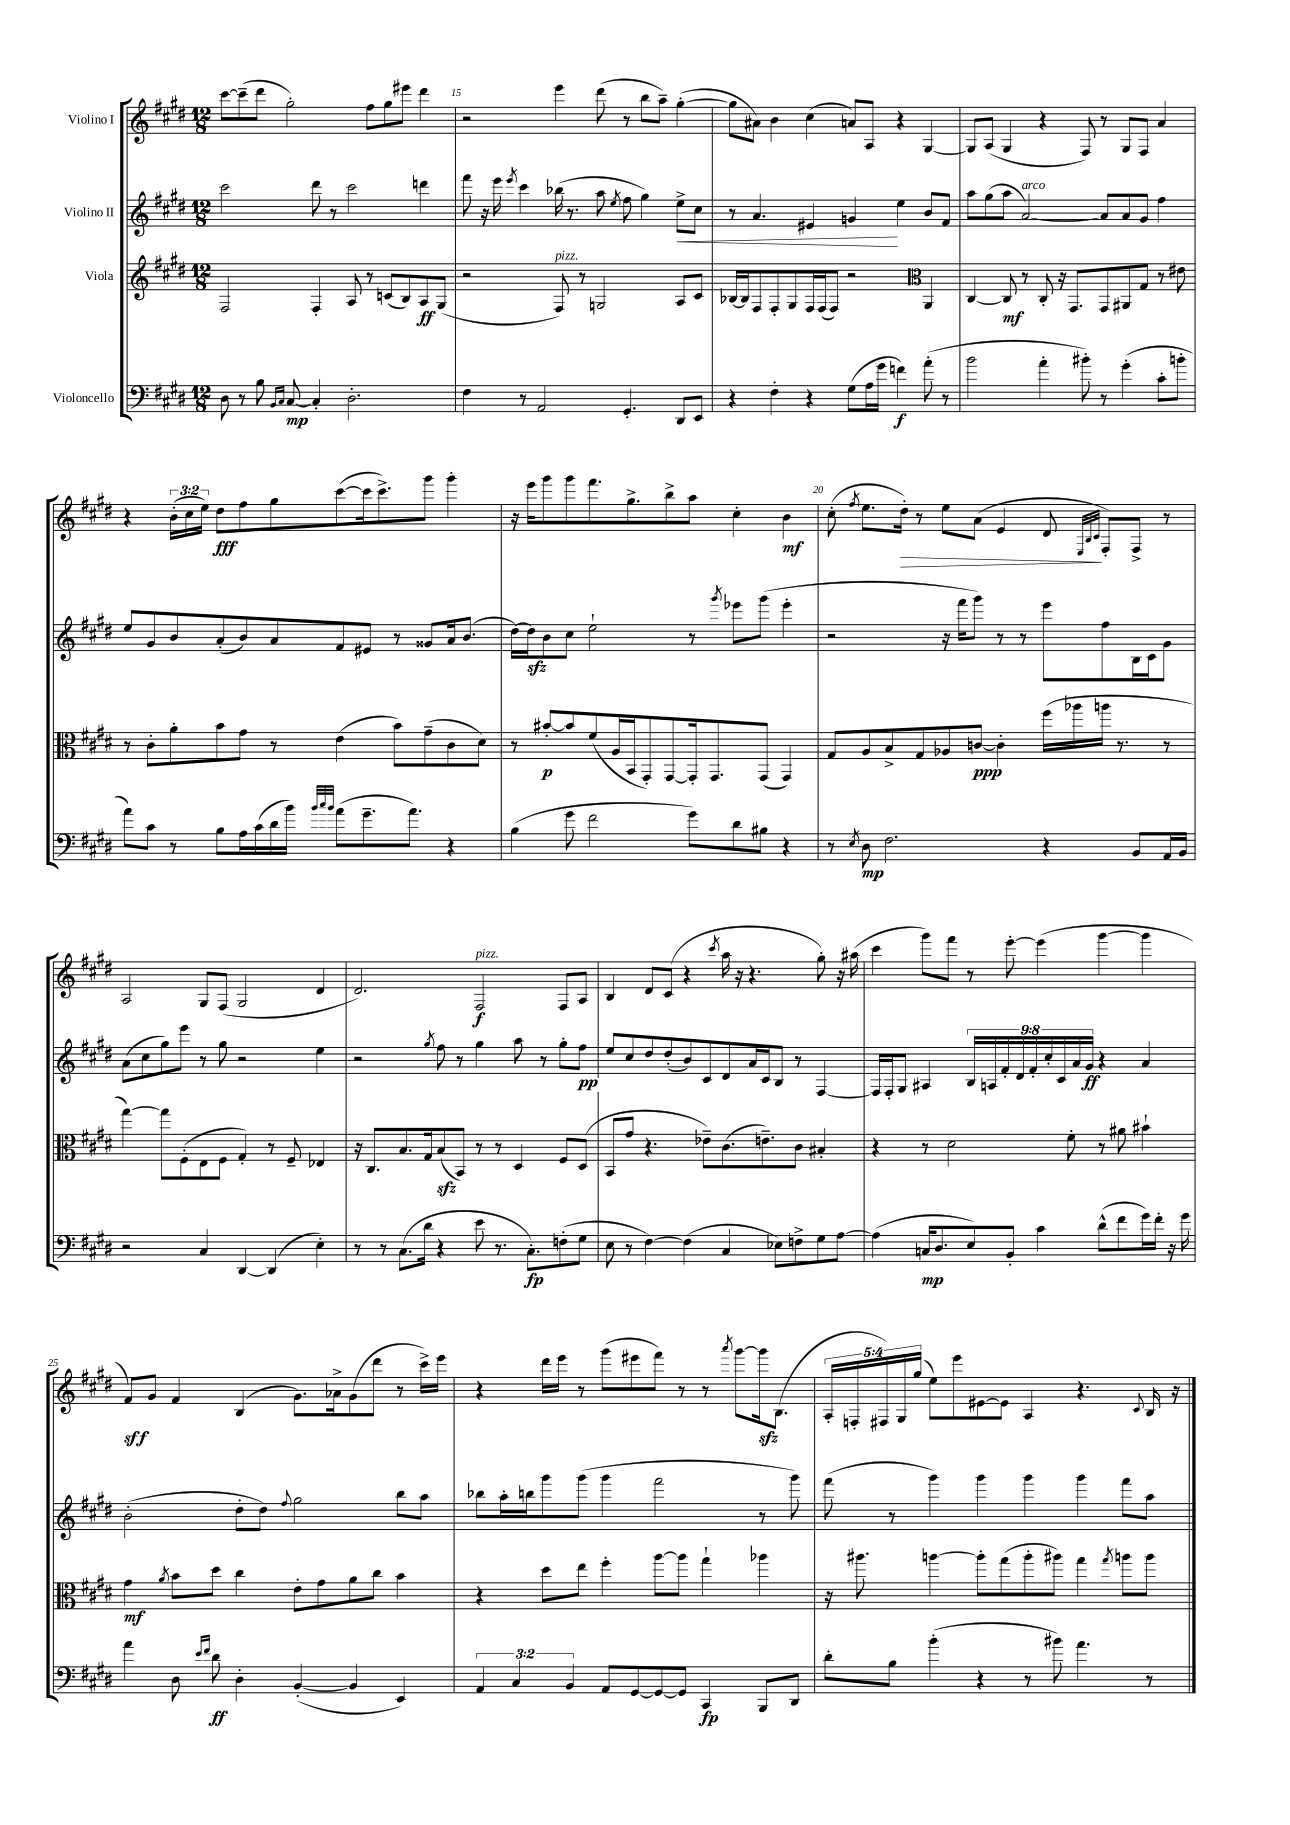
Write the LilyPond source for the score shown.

<<
\new StaffGroup <<
\new Staff = "s0" \with { instrumentName = "Violino I" } {
    \clef treble \key e \major \numericTimeSignature \time 12/8 \override Staff.TupletNumber.text = #tuplet-number::calc-fraction-text
    \autoBeamOff cis'''8[~ cis'''8--( dis'''8] gis''2-.) fis''8[ gis''8 eis'''8] dis'''4 |
    r2 e'''4 dis'''8( r8 b''8[ a''8]--) gis''4~-.( |
    gis''8[ ais'8]) b'4 cis''4( a'8[) a8] r4 gis4~ |
    gis8[ a8]( gis4 r4 fis8) r8 gis8[ fis8] a'4 |
    r4 \tuplet 3/2 { b'16[-.( cis''16 e''16]) } dis''8[\fff fis''8 gis''8 cis'''8~( cis'''16 cis'''8.->) gis'''8] gis'''4-. |
    r16 e'''16[ gis'''8 gis'''8 fis'''8. gis''8.-> b''8-> a''8] cis''4-. b'4\mf |
    cis''8-.( \acciaccatura { fis''8 } e''8.[ dis''16]-.\>) r8 e''8[ a'8]( e'4 dis'8\! \grace { e32[ b32 cis'32] } fis8[-.) fis8]-> r8 |
    a2 gis8[ fis8]( gis2 dis'4 |
    dis'2.) fis2\f^\markup { \italic "pizz." } fis8[ a8] |
    b4 dis'8[ cis'8]( r4 \acciaccatura { cis'''8 } a''16 r16 r4. gis''8-.) r16 ais''16( |
    cis'''4 gis'''8[) fis'''8] r8 e'''8~-. e'''4( gis'''4~ gis'''4 |
    fis'8[\sff) gis'8] fis'4 b4( gis'8.[) aes'16-> gis'8( dis'''8] r8 cis'''16[->) e'''16] |
    r4 dis'''16[ e'''16] r8 gis'''8[( eis'''8 fis'''8]) r8 r8 \acciaccatura { a'''8 } gis'''8[~ gis'''16\sfz b8.]( |
    \tuplet 5/4 { a16[-. f16-. fis16) gis16 gis''16]( } e''8[) e'''8 eis'8~ eis'8] a4 r4. \appoggiatura { cis'8 } b16 r16 \bar "|." |
}
\new Staff = "s1" \with { instrumentName = "Violino II" } {
    \clef treble \key e \major \numericTimeSignature \time 12/8 \override Staff.TupletNumber.text = #tuplet-number::calc-fraction-text
    \autoBeamOff cis'''2 dis'''8 r8 cis'''2 d'''4 |
    fis'''8 r16 e'''16 \acciaccatura { e'''8 } cis'''4 bes''16( r8. a''8 \acciaccatura { e''8 } fis''8 gis''4) e''8[->\< cis''8] |
    r8 a'4. eis'4 g'4\! e''4 b'8[ fis'8] |
    a''8[ gis''8( a''8] a'2~^\markup { \italic "arco" }) a'8[ a'8 gis'8] fis''4 |
    e''8[ gis'8 b'8 a'8-.( b'8) a'8 fis'8 eis'8] r8 gisis'8[ a'16 b'8.]( |
    dis''16[~) dis''16\sfz b'8 cis''8] e''2-! r8 \acciaccatura { gis'''8 } ees'''8[ gis'''8]( ees'''4-. |
    r2 r16 fis'''16[ gis'''8]) r8 r8 e'''8[ fis''8 b16 cis'16 gis'8] |
    a'8[( cis''8 gis''8) e'''8] r8 gis''8 r2 e''4 |
    r2 \acciaccatura { gis''8 } fis''8 r8 gis''4 a''8 r8 gis''8[-. fis''8]\pp |
    e''8[ cis''8 dis''8 dis''8-.( b'8) cis'8 dis'8 a'16 cis'16 b8] r8 fis4~ |
    fis16[ fis16-. gis8] ais4 \tuplet 9/8 { b16[ a16 fis'16-. dis'16 fis'16-. cis''16-. cis'16 a'16 gis'16]\ff } r4 a'4 |
    b'2-.( dis''8[-. dis''8]) \appoggiatura { fis''8 } gis''2 b''8[ a''8] |
    bes''8[ a''16-. b''16 gis'''8 gis'''8]( gis'''4 fis'''2 r8 gis'''8) |
    fis'''8( r8 gis'''4) gis'''4 gis'''4 gis'''4 fis'''8[ a''8] \bar "|." |
}
\new Staff = "s2" \with { instrumentName = "Viola" } {
    \clef treble \key e \major \numericTimeSignature \time 12/8
    \autoBeamOff fis2 fis4-. a8 r8 c'8[( b8) a8\ff gis8]( |
    r2 fis8^\markup { \italic "pizz." }) r8 g2 a8[ cis'8] |
    bes16[~ bes16 fis8 fis8-. gis8 fis16 fis16( fis8]) r2 \clef alto a,4 |
    cis4~ cis8\mf r8 cis8-. r16 gis,8.[ gis,8 ais,8 gis8] r8 eis'8 |
    r8 cis'8[-. a'8-. b'8 gis'8] r8 e'4( b'8[) gis'8--( cis'8 dis'8]) |
    r8 bis'8[~-.\p bis'8 fis'8( a16 b,16 gis,8-.) gis,8~ gis,16-. gis,8. gis,8]( gis,4) |
    gis8[ a8 b8-> gis8 aes8 c'8]~\ppp c'4-. fis''16[( aes''16 a''16] r8. r8 |
    gis''4~) gis''8[ fis8-.( e8 fis8] gis4-.) r8 fis8-- ees4 |
    r16 cis8.[ b8. gis16 b8\sfz( b,8]) r8 r8 dis4 fis8[ dis8]( |
    b,8[ gis'8] r4. ees'8[--) cis'8.( e'8.--) cis'8] bis4-. |
    r4 r8 dis'2 fis'8-. r8 ais'8 bis'4-! |
    gis'4\mf \acciaccatura { a'8 } b'8[ dis''8] cis''4 e'8[-. gis'8 a'8 cis''8] b'4 |
    r4 dis''8[ e''8] fis''4-. a''8[~ a''8] gis''4-! aes''4 |
    r16 ais''8. a''4~ a''8[-. gis''8( a''8-. ais''8]) gis''4 \acciaccatura { gis''8 } a''8[ a''8] \bar "|." |
}
\new Staff = "s3" \with { instrumentName = "Violoncello" } {
    \clef bass \key e \major \numericTimeSignature \time 12/8 \override Staff.TupletNumber.text = #tuplet-number::calc-fraction-text
    \autoBeamOff dis8 r8 b8 \grace { b,16[ cis16] } cis8~\mp cis4-. dis2.-. |
    fis4 r8 a,2 gis,4.-. dis,8[ e,8] |
    r4 fis4-. r4 gis8[( a16 gis'16] f'4\f) a'8-.( r8 |
    b'2 a'4-. bis'8-.) r8 gis'4-.( cis'8[-. b'8]-. |
    a'8[) cis'8] r8 b8[ a16 cis'16( dis'16 b'16]) \grace { b'32[ cis''32 b'32] } a'8[( gis'8.-- a'8.]) r4 |
    b4( gis'8 fis'2 gis'8[) dis'8 bis8] r4 |
    r8 \acciaccatura { e8 } dis8\mp fis2. r4 b,8[ a,16 b,16] |
    r2 cis4 dis,4~ dis,4( e4-.) |
    r8 r8 cis8.[( dis'16] r4 e'8 r8. cis8.[-.\fp) f8-.( gis8] |
    e8 r8 fis4~) fis4( cis4 ees8[) f8-> gis8 a8]~ |
    a4( c16[\mp dis8. e8) b,8]-. cis'4 dis'8[-^( fis'8 gis'16) fis'16]-. r16 gis'16 |
    a'4 dis8 \grace { e'16[ fis'16] } dis'8\ff dis4-. b,4~-.( b,4 e,4) |
    \tuplet 3/2 { a,4 cis4 b,4 } a,8[ gis,8~ gis,8~ gis,8] cis,4\fp b,,8[ dis,8] |
    dis'8[-. b8] b'4-.( r4 r8 bis'8) a'4. r8 \bar "|." |
}
>>
>>
\layout { \context { \Score currentBarNumber = #14 \override BarNumber.break-visibility = ##(#f #t #t) barNumberVisibility = #(every-nth-bar-number-visible 5) } }
